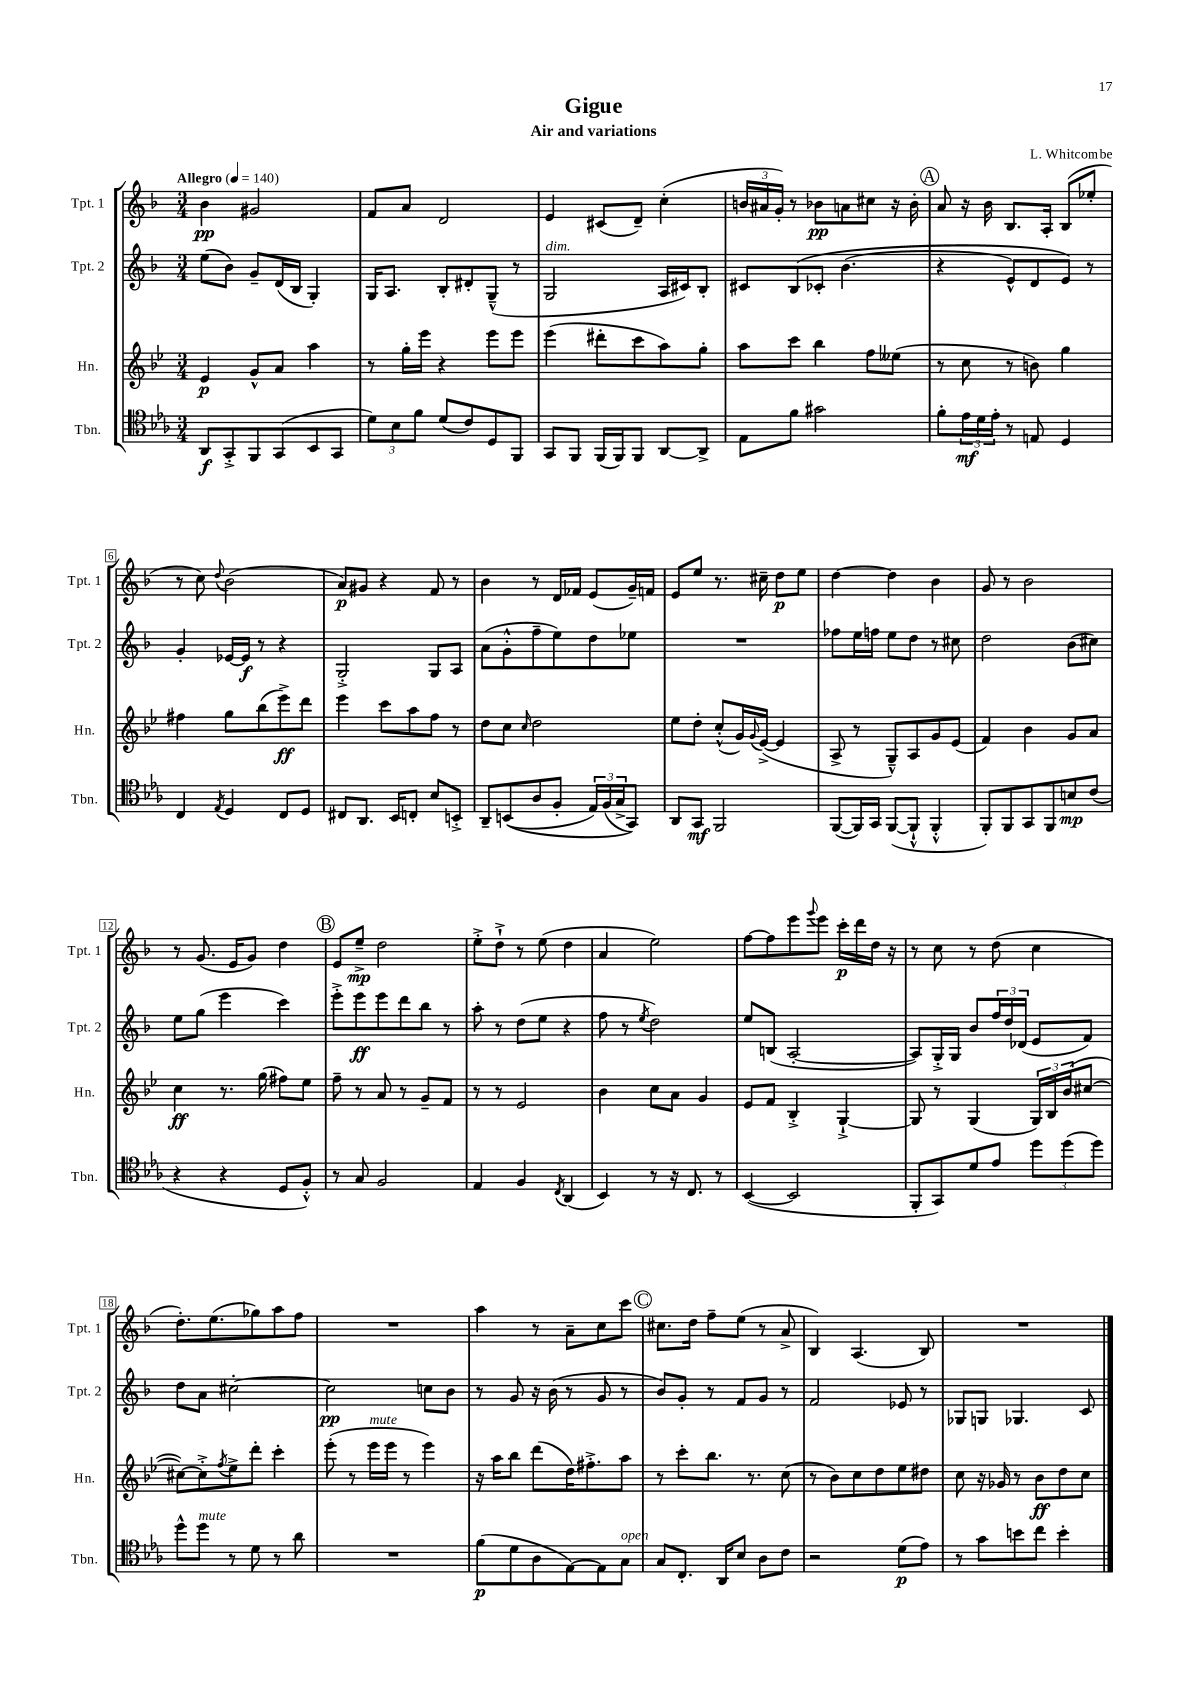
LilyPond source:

\header { title = "Gigue" composer = "L. Whitcombe" subtitle = "Air and variations" }
<<
\new StaffGroup <<
\new Staff = "s0" \with { instrumentName = "Tpt. 1" shortInstrumentName = "Tpt. 1" } {
    \clef treble \key f \major \numericTimeSignature \time 3/4 \tempo "Allegro" 4 = 140
    bes'4\pp gis'2 |
    f'8 a'8 d'2 |
    e'4 cis'8( d'8--) c''4-.( |
    \tuplet 3/2 { b'16 ais'16 g'16-.) } r8 bes'8\pp a'8 cis''8 r16 bes'16-. |
    \mark \markup { \circle "A" } a'8 r16 bes'16 bes8. a16-. bes8( ees''8-. |
    r8 c''8) \appoggiatura { d''8 } bes'2( |
    a'8\p) gis'8 r4 f'8 r8 |
    bes'4 r8 d'16 fes'16 e'8( g'16--) f'16 |
    e'8 e''8 r8. cis''16-- d''8\p e''8 |
    d''4~ d''4 bes'4 |
    g'8 r8 bes'2 |
    r8 g'8.( e'16 g'8) d''4 |
    \mark \markup { \circle "B" } e'8 e''8--->\mp d''2 |
    e''8-.-> d''8-!-> r8 e''8( d''4 |
    a'4 e''2) |
    f''8~ f''8 e'''8 \appoggiatura { g'''8 } e'''8 c'''16-.\p d'''16 d''16 r16 |
    r8 c''8 r8 d''8( c''4 |
    d''8.-.) e''8.( ges''8) a''8 f''8 |
    R2. |
    a''4 r8 a'8-- c''8 c'''8 |
    \mark \markup { \circle "C" } cis''8. d''16 f''8-- e''8( r8 a'8-> |
    bes4) a4.( bes8) |
    R2. \bar "|." |
}
\new Staff = "s1" \with { instrumentName = "Tpt. 2" shortInstrumentName = "Tpt. 2" } {
    \clef treble \key f \major \numericTimeSignature \time 3/4
    e''8( bes'8) g'8-- d'16( bes16 g4-.) |
    g16 a8. bes8-. dis'8-. g8---^( r8 |
    g2^\markup { \italic "dim." } a16 cis'16) bes8-. |
    cis'8 bes8\( ces'8-. bes'4.( |
    \mark \markup { \circle "A" } r4 e'8-^) d'8 e'8\) r8 |
    g'4-. ees'16~ ees'16\f r8 r4 |
    g2-.-> g8 a8 |
    a'8( g'8-.-^ f''8-- e''8) d''8 ees''8 |
    R2. |
    fes''8 e''16 f''16 e''8 d''8 r8 cis''8 |
    d''2 bes'8( cis''8) |
    e''8 g''8( e'''4 c'''4) |
    \mark \markup { \circle "B" } e'''8-.-> e'''8\ff e'''8 d'''8 bes''8 r8 |
    a''8-. r8 d''8( e''8 r4 |
    f''8 r8 \acciaccatura { e''8 } d''2) |
    e''8 b8( a2~-. |
    a8) g16-.-> g16 bes'8 \tuplet 3/2 { f''16 d''16 des'16( } e'8 f'8) |
    d''8 a'8 cis''2~-. |
    cis''2\pp c''8 bes'8 |
    r8 g'8 r16 bes'16( r8 g'8 r8 |
    \mark \markup { \circle "C" } bes'8) g'8-. r8 f'8 g'8 r8 |
    f'2 ees'8 r8 |
    ges8 g8 ges4. c'8 \bar "|." |
}
\new Staff = "s2" \with { instrumentName = "Hn." shortInstrumentName = "Hn." } {
    \clef treble \key bes \major \numericTimeSignature \time 3/4
    ees'4\p g'8-^ a'8 a''4 |
    r8 g''16-. ees'''16 r4 ees'''8 ees'''8 |
    ees'''4( dis'''8-. c'''8 a''8) g''8-. |
    a''8 c'''8 bes''4 f''8 eeses''8( |
    \mark \markup { \circle "A" } r8 c''8 r8 b'8) g''4 |
    fis''4 g''8 bes''8( ees'''8->\ff) d'''8 |
    ees'''4 c'''8 a''8 f''8 r8 |
    d''8 c''8 \grace { c''16 } d''2 |
    ees''8 d''8-. c''8-.-^( g'16) \appoggiatura { g'8 } ees'16~->( ees'4 |
    a8-> r8 g8---^) a8 g'8 ees'8( |
    f'4) bes'4 g'8 a'8 |
    c''4\ff r8. g''16( fis''8) ees''8 |
    \mark \markup { \circle "B" } f''8-- r8 a'8 r8 g'8-- f'8 |
    r8 r8 ees'2 |
    bes'4 c''8 a'8 g'4 |
    ees'8 f'8 bes4-.-> g4~-!-> |
    g8 r8 g4( \tuplet 3/2 { g16) bes16 bes'16( } cis''8~ |
    cis''8~) cis''8-.-> \acciaccatura { f''8 } ees''8-> d'''8-. c'''4-. |
    ees'''8-.( r8 ees'''16^\markup { \italic "mute" } ees'''16 r8 ees'''4) |
    r16 a''16 bes''8 d'''8( d''16) fis''8.-.-> a''8 |
    \mark \markup { \circle "C" } r8 c'''8-. bes''8. r8. c''8( |
    r8 bes'8) c''8 d''8 ees''8 dis''8 |
    c''8 r16 ges'16 r8 bes'8\ff d''8 c''8 \bar "|." |
}
\new Staff = "s3" \with { instrumentName = "Tbn." shortInstrumentName = "Tbn." } {
    \clef tenor \key ees \major \numericTimeSignature \time 3/4
    aes,8\f g,8-.-> f,8 g,8( bes,8 g,8 |
    \tuplet 3/2 { d'8) bes8 f'8 } d'8( c'8) d8 f,8 |
    g,8 f,8 f,16( f,16) f,8 aes,8~ aes,8-> |
    ees8 f'8 gis'2 |
    \mark \markup { \circle "A" } f'8-. \tuplet 3/2 { ees'16\mf d'16 ees'16-. } r8 e8 d4 |
    c4 \acciaccatura { ees8 } d4 c8 d8 |
    cis8 aes,8. bes,16 c8-. bes8 b,8-.-> |
    aes,8-- b,8(\( aes8 f8-. \tuplet 3/2 { ees16) f16( g16-> } g,8)\) |
    aes,8 g,8\mf f,2 |
    f,8~( f,16) g,16 f,8~( f,8-!-^ f,4-.-^ |
    f,8-.) f,8 g,8 f,8 b8\mp c'8( |
    r4 r4 d8 f8-.-^) |
    \mark \markup { \circle "B" } r8 g8 f2 |
    ees4 f4 \acciaccatura { c8 } aes,4( |
    bes,4) r8 r16 c8. r8 |
    bes,4~( bes,2 |
    f,8-. g,8) d'8 ees'8 \tuplet 3/2 { d''8 d''8( d''8) } |
    d''8-^ d''8^\markup { \italic "mute" } r8 d'8 r8 aes'8 |
    R2. |
    f'8\p( d'8 aes8 ees8~) ees8 g8^\markup { \italic "open" } |
    \mark \markup { \circle "C" } g8 c8.-. aes,16 bes8 aes8 c'8 |
    r2 d'8\p( ees'8) |
    r8 g'8 b'8 c''8 b'4-. \bar "|." |
}
>>
>>
\layout { \context { \Score \override BarNumber.stencil = #(make-stencil-boxer 0.1 0.3 ly:text-interface::print) } }
